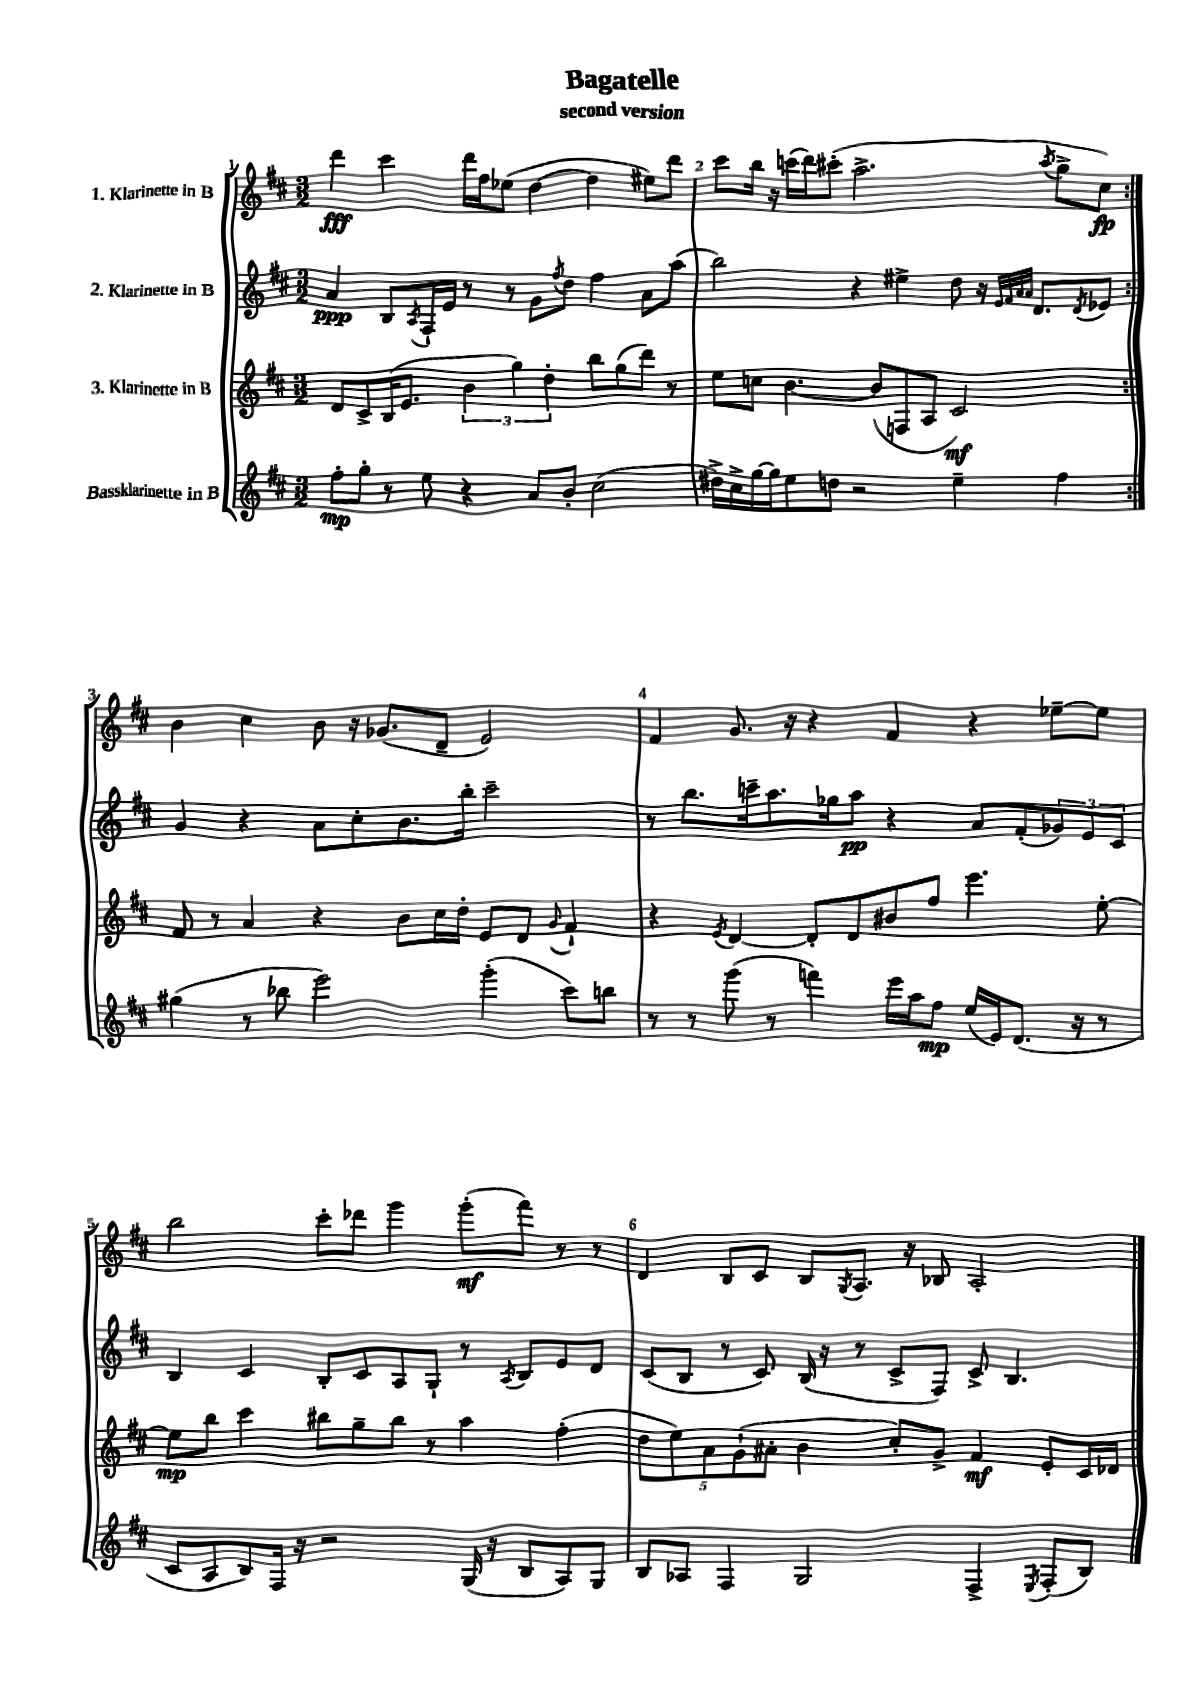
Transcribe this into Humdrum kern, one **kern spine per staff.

**kern	**kern	**kern	**kern
*staff4	*staff3	*staff2	*staff1
*clefG2	*clefG2	*clefG2	*clefG2
*k[f#c#]	*k[f#c#]	*k[f#c#]	*k[f#c#]
*M3/2	*M3/2	*M3/2	*M3/2
8ff#'	8d	4a	4ddd
8gg'	8c#^	.	.
8r	(16B	8B	4ccc#
.	8.e	.	.
.	.	8qA	.
8ee	.	16F#`	.
.	.	16e	.
4r	6b	8r	16ddd
.	.	.	16ff#
.	.	8r	(8ee-
.	6gg)	.	.
8a	.	8g	[4dd
.	6dd'	.	.
.	.	8qff#	.
8b'	.	8dd	.
(2cc#	8bb	4ff#	4dd]
.	(8gg	.	.
.	8ddd)	8a	8ee#)
.	8r	(8aa	8ddd
=	=	=	=
16dd#^)	8ee	2bb)	8ccc#
16cc#^	.	.	.
[16gg	8cc	.	16bb
16gg]	.	.	16r
8ee	[4.b	.	(16ccc
.	.	.	16ddd)
8dd	.	.	(8ccc#'
2r	.	4r	2.aa^
.	(8b]	.	.
.	8F	4ee#^	.
.	8A	.	.
4ee~	2c#)	8dd	.
.	.	16r	.
.	.	32qqe	.
.	.	32qqf#	.
.	.	32qqa	.
.	.	32qqa	.
.	.	8.d	.
.	.	.	8qaa
4ff#	.	.	8gg^
.	.	8qd	.
.	.	8e-	8cc#)
=:|!	=:|!	=:|!	=:|!
(4gg#	8f#	4g	4b
.	8r	.	.
8r	4a	4r	4cc#
8bb-	.	.	.
2eee)	4r	8a	8b
.	.	8cc#'	16r
.	.	.	(8.g-
.	8b	8.b	.
.	16cc#	.	8d~
.	16dd'	16bb'	.
(4ggg'	8e	2ccc#~	2e)
.	8d	.	.
.	8qqg	.	.
8ccc#)	4f#`	.	.
8bb	.	.	.
=	=	=	=
8r	4r	8r	4f#
8r	.	8.bb	.
.	8qe	.	.
(8ggg	[4d	.	8.g
.	.	16ccc~	.
8r	.	8.aa	.
.	.	.	16r
4fff)	8d']	.	4r
.	.	16gg-	.
.	8d	8aa	.
16eee	8b#	4r	4f#
16aa	.	.	.
8ff#	8ff#	.	.
(16ee	4.eee	8a	4r
16e)	.	.	.
(8.d	.	(8f#'	.
.	.	12g-)	[8ee-~
16r	.	.	.
.	.	12e	.
8r	[8ee'	.	8ee-]
.	.	12c#	.
=	=	=	=
8c#	8ee]	4B	2bb
8A	8bb	.	.
8B)	4ccc#	4c#	.
16F#	.	.	.
16r	.	.	.
2r	8bb#	8B'	8ccc#'
.	8gg~	8c#	8ddd-
.	8bb#	8A	4ggg
.	8r	8G`	.
(16G	4aa	8r	(8ggg'
16r	.	.	.
.	.	8qA	.
8B	.	8B	8fff#)
8A)	(4ff#'	8e	8r
8G	.	8d	8r
=	=	=	=
8B	10dd	(8c#	4d
.	10ee)	.	.
8A-	.	8B	.
.	10a	.	.
4F#	.	8r	8B
.	(10g`	.	.
.	.	8c#)	8c#
.	10a#'	.	.
2G	4b	(16B	8B
.	.	16r	.
.	.	.	8qG
.	.	8r	8.A
.	8cc#')	8c#^	.
.	.	.	16r
.	8g^	8F#)	8B-
4F#^	4f#	8c#^	2A'
.	.	4.B	.
8qE	.	.	.
(8F#'	8e'	.	.
8B)	16c#	.	.
.	16d-	.	.
==	==	==	==
*-	*-	*-	*-
